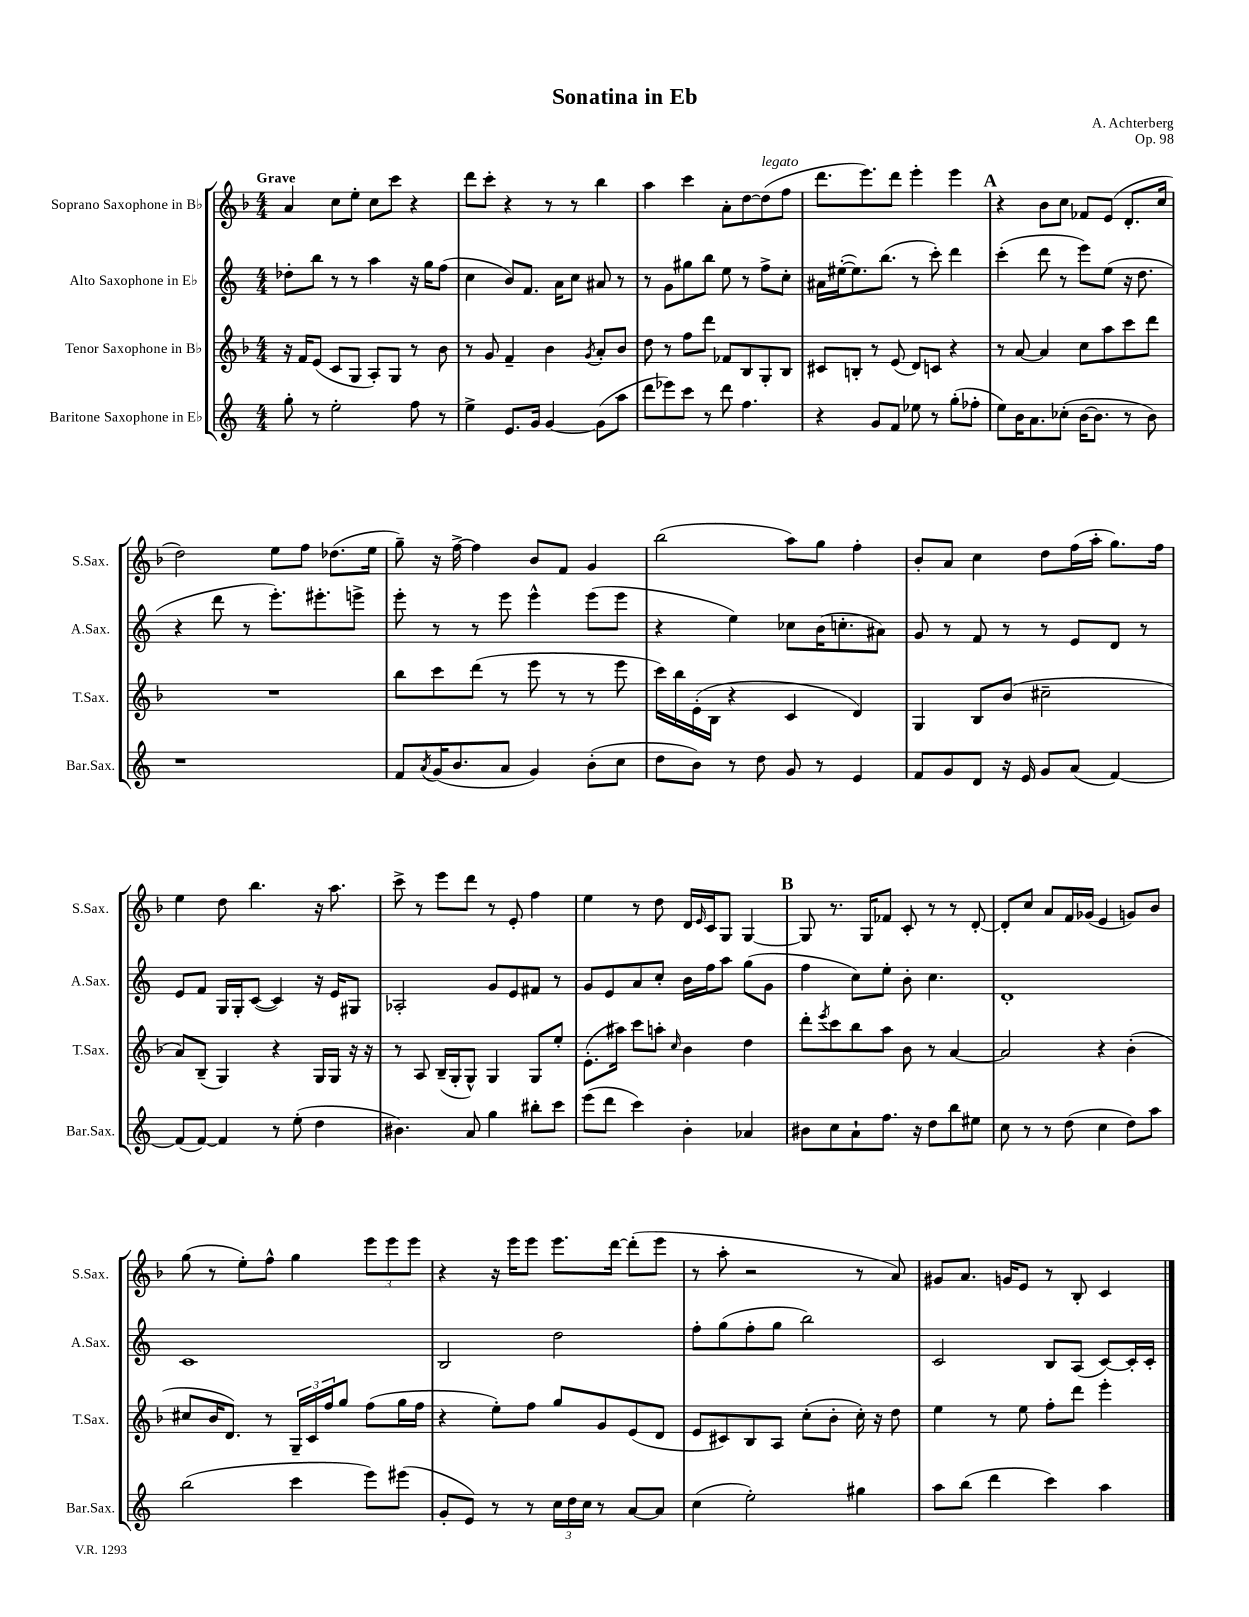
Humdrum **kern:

**kern	**kern	**kern	**kern
*staff4	*staff3	*staff2	*staff1
*clefG2	*clefG2	*clefG2	*clefG2
*k[]	*k[b-]	*k[]	*k[b-]
*M4/4	*M4/4	*M4/4	*M4/4
8gg'	16r	8dd-'	4a
.	16f	.	.
8r	(8e	8bb	.
2ee'	8c	8r	8cc
.	8G	8r	8ee'
.	8A')	4aa	8cc
.	8G	.	8ccc
8ff	8r	16r	4r
.	.	16gg	.
8r	8b-	(8ff	.
=	=	=	=
4ee^	8r	4cc	8ddd
.	8g	.	8ccc'
8.e	4f~	8b)	4r
.	.	8.f	.
16g	.	.	.
[4g	4b-	.	8r
.	.	16a	.
.	.	8cc	8r
.	8qg	.	.
(8g]	8a'	8a#	4bb-
8aa	8b-	8r	.
=	=	=	=
8ddd	8dd	8r	4aa
8eee-)	8r	8g	.
8ccc	8ff	8gg#	4ccc
8r	8ddd	8bb	.
8ddd	8f-	8ee	8a'
4.ff	8B-	8r	[8dd
.	8G'	8ff^	(8dd]
.	8B-	8cc'	8ff
=	=	=	=
4r	8c#	16a#	8.ddd
.	.	([16ee#'	.
.	8B'	8.ee#])	.
.	.	.	8.eee)
8g	8r	.	.
.	.	(8.bb	.
8f	(8e	.	8ddd
8ee-	8d)	8r	4eee'
8r	8c	8ccc')	.
(8gg'	4r	4ddd	4eee
8ff-'	.	.	.
=	=	=	=
8ee)	8r	(4ccc'	4r
16b	[8a	.	.
8.a	.	.	.
.	4a]	8ddd	8b-
(8cc-'	.	8r	8cc
[16b	8cc	8eee)	8f-
8.b]	.	.	.
.	8aa	(8ee	(8e
8r	8ccc	16r	8.d'
.	.	8.dd	.
8b)	8ddd	.	.
.	.	.	16cc
=	=	=	=
1r	1r	4r	2dd)
.	.	8ddd	.
.	.	8r	.
.	.	8.eee')	8ee
.	.	.	8ff
.	.	8.eee#'	.
.	.	.	(8.dd-
.	.	8eee^	.
.	.	.	16ee
=	=	=	=
8f	8bb-	8eee'	8gg~)
8qa	.	.	.
(16g	8ccc	8r	16r
8.b	.	.	[16ff^
.	(8ddd	8r	4ff]
8a	8r	8eee	.
4g)	8eee	4eee^^	8b-
.	8r	.	8f
(8b'	8r	(8eee	4g
8cc	8eee	8eee	.
=	=	=	=
8dd	16ccc)	4r	(2bb-
.	16bb-	.	.
8b)	(16e'	.	.
.	16B-	.	.
8r	4r	4ee)	.
8dd	.	.	.
8g	4c	8cc-	8aa)
8r	.	(16b	8gg
.	.	8.cc'	.
4e	4d)	.	4ff'
.	.	8a#)	.
=	=	=	=
8f	4G	8g	8b-'
8g	.	8r	8a
8d	8B-	8f	4cc
16r	(8b-	8r	.
16e	.	.	.
8g	2cc#~	8r	8dd
(8a	.	8e	(16ff
.	.	.	16aa'
[4f)	.	8d	8.gg)
.	.	8r	.
.	.	.	16ff
=	=	=	=
(8f]	8a)	8e	4ee
[8f)	(8B-~	8f	.
4f]	4G)	16G	8dd
.	.	16G'	.
.	.	([8c	4.bb-
8r	4r	4c])	.
(8ee'	.	.	.
4dd	16G	16r	16r
.	16G	16e	8.aa
.	16r	8G#	.
.	16r	.	.
=	=	=	=
4.b#)	8r	2A-'	8ccc^
.	8A	.	8r
.	(16B-~	.	8eee
.	16G'	.	.
8a	8G^^)	.	8ddd
4gg	4G	8g	8r
.	.	8e	8e'
8bb#'	8G	8f#	4ff
8ccc	8ee'	8r	.
=	=	=	=
(8eee	(8.e'	8g	4ee
8ddd	.	8e	.
.	16aa#)	.	.
4ccc)	8ccc	8a	8r
.	8aa'	8cc'	8dd
.	16qqcc	.	.
4b'	4b-	16b	16d
.	.	.	16qqe
.	.	16ff	16c
.	.	8aa	8G
4a-	4dd	(8gg	[4G
.	.	8g	.
=	=	=	=
8b#	8ddd'	4ff	8G]
.	8qeee	.	.
8cc	8ccc	.	8.r
8a`	8bb-	8cc)	.
.	.	.	16G
8.ff	8aa	8ee'	8f-
.	8b-	8b'	8c'
16r	.	.	.
8dd	8r	4.cc	8r
8bb	[4a	.	8r
8ee#	.	.	[8d'
=	=	=	=
8cc	2a]	1d'	8d']
8r	.	.	8cc
8r	.	.	8a
(8dd	.	.	16f
.	.	.	(16g-
4cc	4r	.	4e
8dd)	(4b-'	.	8g)
8aa	.	.	8b-
=	=	=	=
(2bb	8cc#	1c	(8gg
.	16b-	.	8r
.	8.d)	.	.
.	.	.	8ee')
.	8r	.	8ff^^
4ccc	24G~	.	4gg
.	24c	.	.
.	24ff	.	.
.	8gg	.	.
8eee)	(8ff	.	12eee
.	.	.	12eee
(8eee#	16gg	.	.
.	.	.	12eee
.	16ff	.	.
=	=	=	=
8g'	4r	2B	4r
8e)	.	.	.
8r	8ee')	.	16r
.	.	.	16eee
8r	8ff	.	8eee
24cc	8gg	2dd	8.eee
24dd	.	.	.
24cc	.	.	.
8r	8g	.	.
.	.	.	[16ddd
[8a	(8e	.	(8ddd']
8a]	8d	.	8eee
=	=	=	=
(4cc	8e	8ff'	8r
.	8c#)	(8gg	8aa'
2ee')	8B-	8ff'	2r
.	8A	8gg	.
.	(8cc'	2bb)	.
.	8b-'	.	.
4gg#	16cc')	.	8r
.	16r	.	.
.	8dd	.	8a)
=	=	=	=
8aa	4ee	2c	8g#
(8bb	.	.	8.a
4ddd	8r	.	.
.	.	.	16g
.	8ee	.	8e
4ccc)	8ff'	8B	8r
.	8ddd	(8A	8B-'
4aa	4eee'	[8c)	4c
.	.	16c']	.
.	.	16c'	.
==	==	==	==
*-	*-	*-	*-
